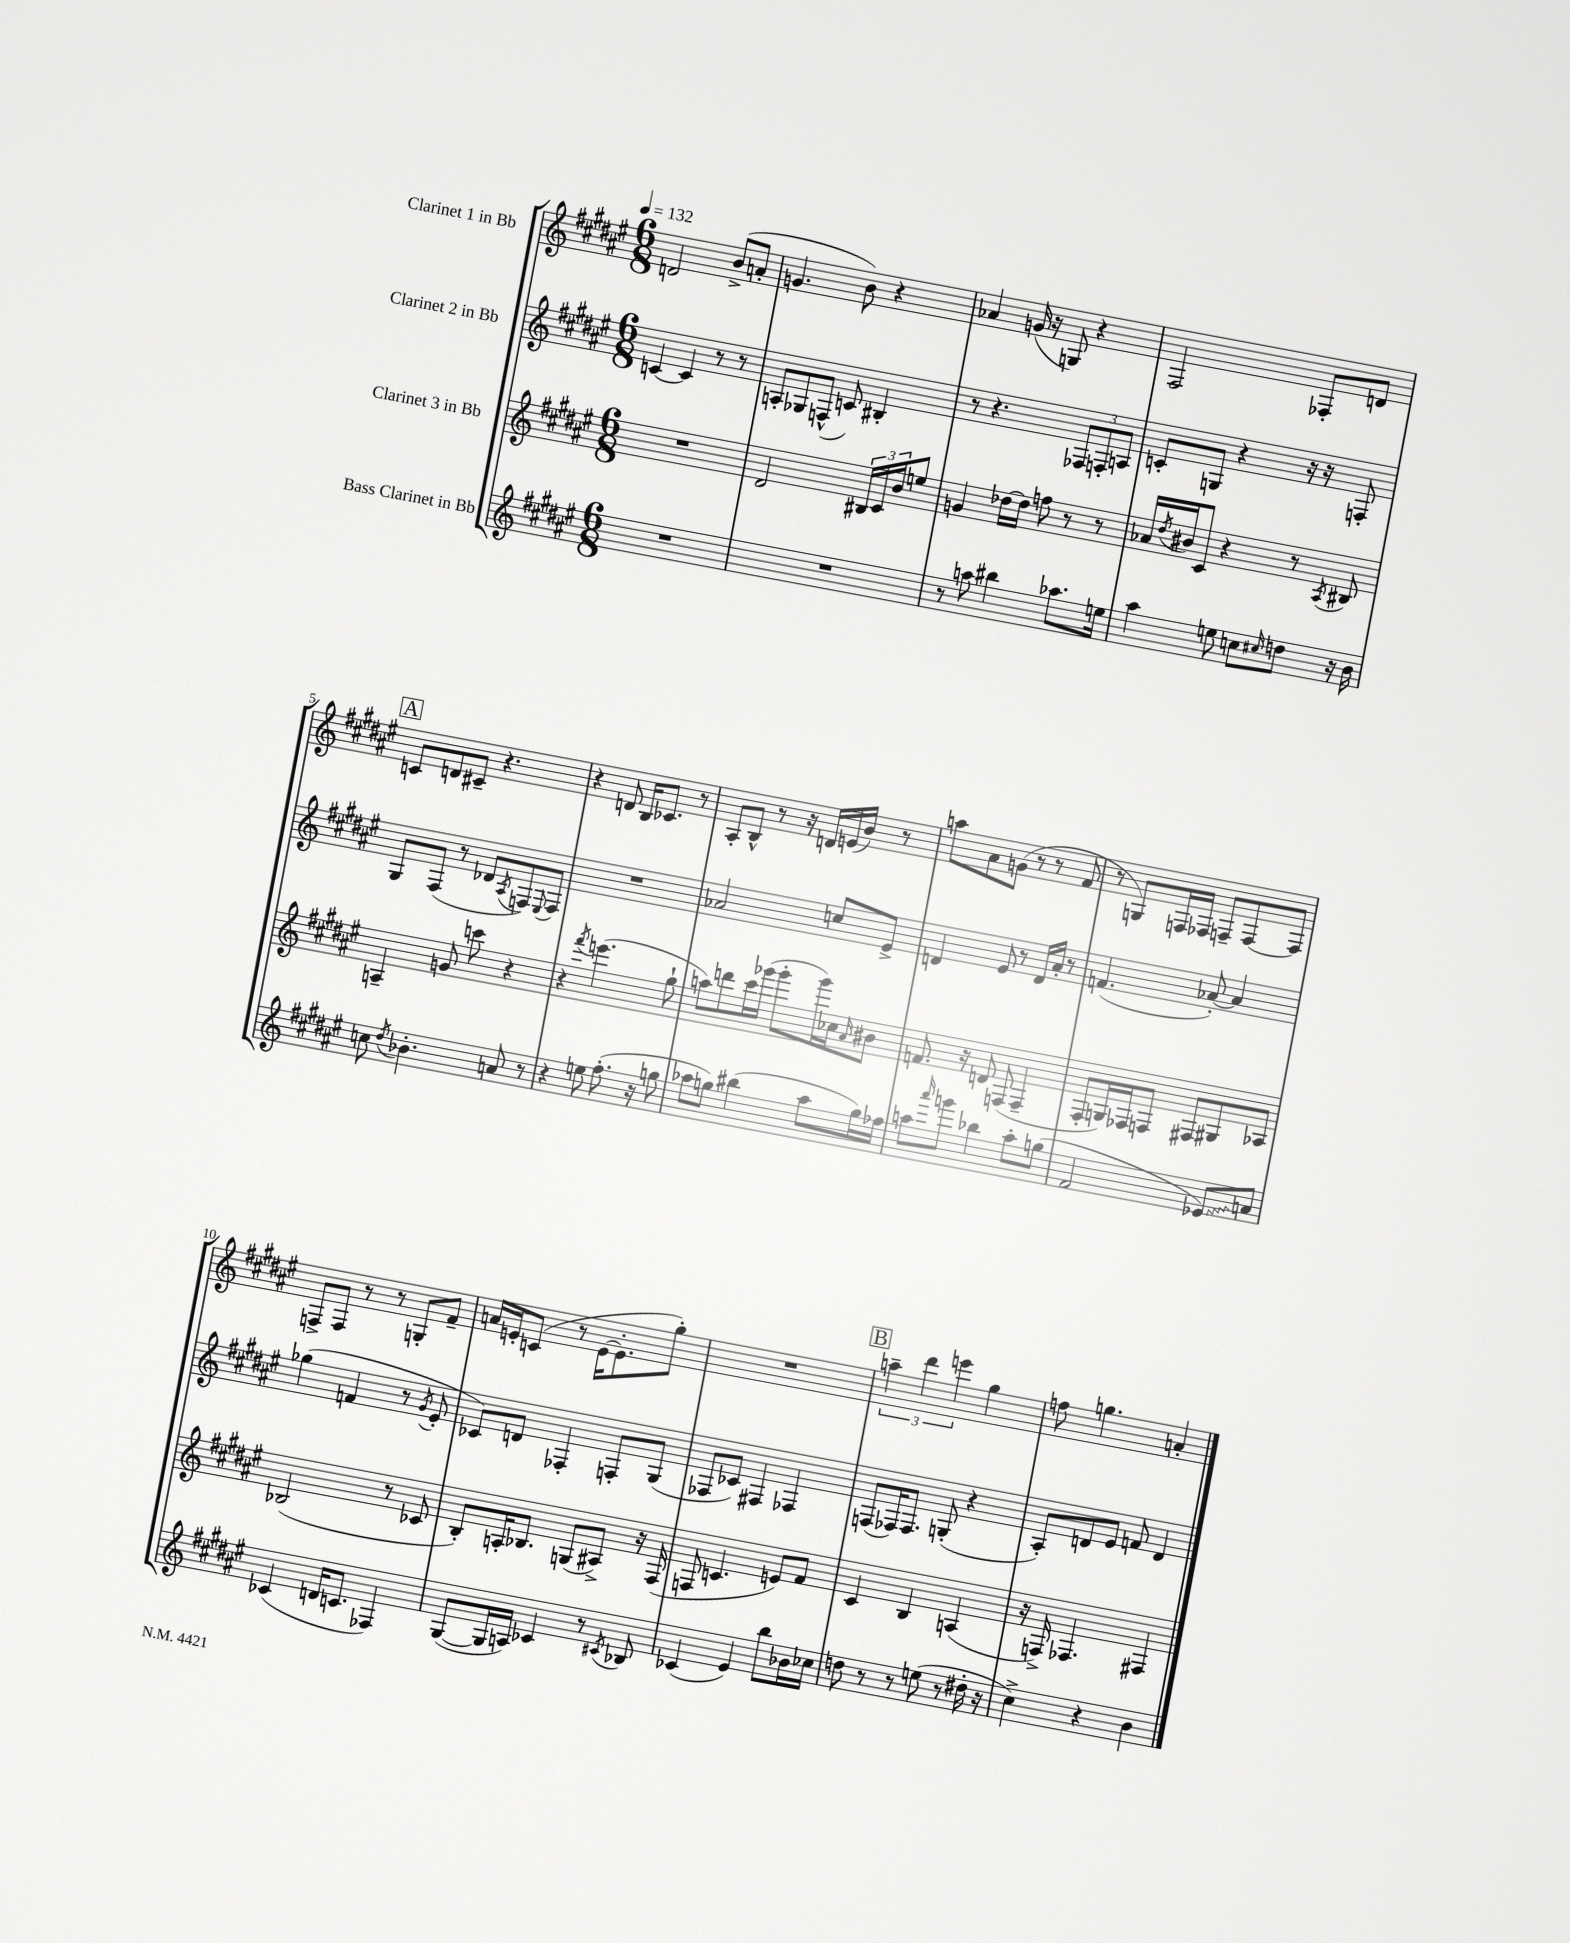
<<
\new StaffGroup <<
\new Staff = "s0" \with { instrumentName = "Clarinet 1 in Bb" } {
    \clef treble \key fis \major \numericTimeSignature \time 6/8 \tempo 4 = 132
    d'2 b'8->( a'8-. |
    g'4. b'8) r4 |
    aes'4 g'16( r16 g8) r4 |
    fis2 fes8-. d'8 |
    \mark \markup { \box "A" } c'8 d'8 cis'8-- r4. |
    r4 d'8 b16 ces'8. r8 |
    ais8-. b8-^ r8 r16 d'16 e'16( b'16) r8 |
    a''8 ais'8 g'8( r8 r8 fis'8 |
    r8 g8) f16 fes16 f8-- f8~ f8 |
    f8-> f8 r8 r8 g8-. fis'8-- |
    a'16 e'16-. c'8( r8 e'16~ e'8.-. gis''8-.) |
    R2. |
    \mark \markup { \box "B" } \tuplet 3/2 { a''4-- dis'''4 e'''4 } gis''4 |
    f''8 g''4. a'4-. \bar "|." |
}
\new Staff = "s1" \with { instrumentName = "Clarinet 2 in Bb" } {
    \clef treble \key fis \major \numericTimeSignature \time 6/8
    c'4~ c'4 r8 r8 |
    a8-. ges8 f8-^( c'8) bis4-. |
    r8 r4. \tuplet 3/2 { fes8 f8-. a8 } |
    c'8-. g8 r4 r16 r16 f8-. |
    \mark \markup { \box "A" } gis8 fis8( r8 des'8 \acciaccatura { ais8 } f8) \appoggiatura { eis8 } f8 |
    R2. |
    aes'2 c''8 eis'8-> |
    d'4 eis'8 r8 d'16 ais'16-. r8 |
    f'4.( aes'8~-.) aes'4 |
    ges''4( f'4 r8 \acciaccatura { gis'8 } eis'8-. |
    ces'8) d'8 fes4-. f8-. gis8( |
    fes8 ces'8) fis4 fes4 |
    \mark \markup { \box "B" } f8( fes16) fes8. g8-.( r4 |
    ais8-.) d'8 eis'8 f'8 d'4 \bar "|." |
}
\new Staff = "s2" \with { instrumentName = "Clarinet 3 in Bb" } {
    \clef treble \key fis \major \numericTimeSignature \time 6/8
    R2. |
    dis'2 \tuplet 3/2 { bis16 cis'16 b'16 } e''8 |
    g'4 des''16~ des''16 f''8 r8 r8 |
    aes'16 \acciaccatura { dis''8 } bis'16 cis'8 r4 r8 \acciaccatura { ais8 } bis8 |
    \mark \markup { \box "A" } a4-- g'8 c'''8 r4 |
    r4 \acciaccatura { fis'''8 } e'''4.( gis''8-! |
    a''8) d'''8 cis'''16 ges'''16( ges'''8-. ges'''16) ces''16 \grace { ais'16 } bis'8 |
    f'8. r16 d'8 f8( f4-- |
    fis8-. g16) fes16 f8 fis8 gis8 aes8 |
    bes2( r8 ces'8 |
    b8-.) a16-. bes8. g8( ais8->) r16 fis16( |
    f8 c'4. e'8) fis'8 |
    \mark \markup { \box "B" } cis'4 b4 a4( |
    r16 f16->) fes4. fis4 \bar "|." |
}
\new Staff = "s3" \with { instrumentName = "Bass Clarinet in Bb" } {
    \clef treble \key fis \major \numericTimeSignature \time 6/8
    R2. |
    R2. |
    r8 a''8 bis''4 aes''8. e''16 |
    ais''4 e''8 c''8 \grace { cis''16 } d''8 r16 b'16 |
    \mark \markup { \box "A" } c''8 \acciaccatura { dis''8 } bes'4.-. a'8 r8 |
    r4 e''8 fis''8.-.( r16 g''8 |
    aes''8 g''8) bis''4( aes''8 g''16) fes''16 |
    a''8 \grace { ais'''16 } g'''8 bes''4 a''8-. g''8( |
    fis'2 \once \override Glissando.style = #'zigzag ees'8\glissando) a'8 |
    ces'4( d'16 c'8. fes4) |
    gis8~( gis16 a16) ces'4 r8 \acciaccatura { cis'8 } bes8 |
    ces'4( eis'4) b''8 bes'16 ces''16 |
    \mark \markup { \box "B" } d''8 r8 r8 e''8( r8 dis''16-. r16 |
    cis''4->) r4 b'4 \bar "|." |
}
>>
>>
